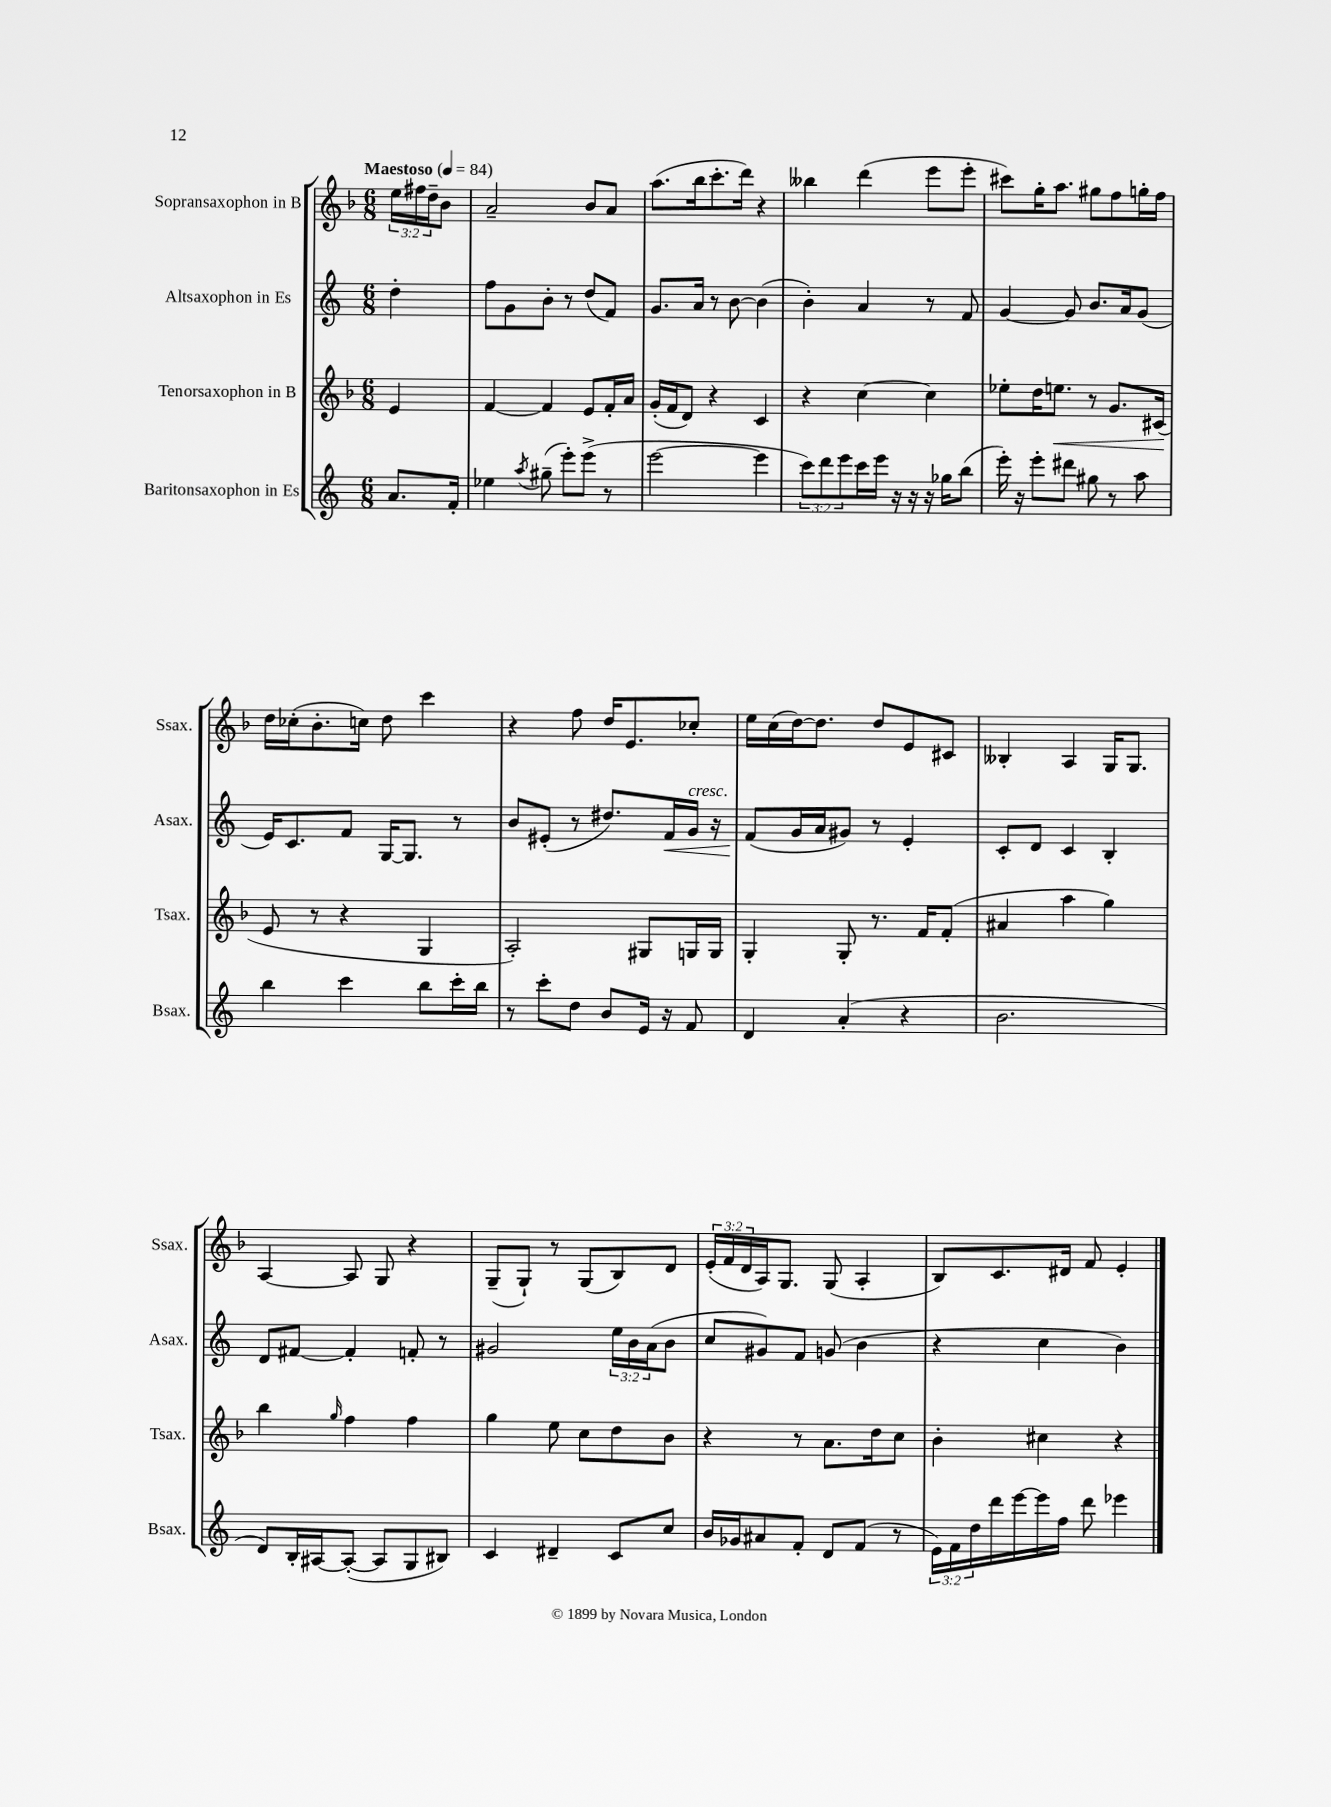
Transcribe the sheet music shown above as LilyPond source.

<<
\new StaffGroup <<
\new Staff = "s0" \with { instrumentName = "Sopransaxophon in B" shortInstrumentName = "Ssax." } {
    \clef treble \key f \major \numericTimeSignature \time 6/8 \override Staff.TupletNumber.text = #tuplet-number::calc-fraction-text \partial 4 \tempo "Maestoso" 4 = 84
    \tuplet 3/2 { e''16 fis''16 d''16-- } bes'8 |
    a'2-- bes'8 a'8 |
    a''8.( bes''16 c'''8.-. d'''16) r4 |
    beses''4 d'''4( e'''8 e'''8-. |
    cis'''8) g''16-. a''8. gis''8 f''8 g''16-. f''16 |
    d''16 ces''16-.( bes'8.-. c''16) d''8 c'''4 |
    r4 f''8 d''16 e'8. ces''8-. |
    e''16 c''16( d''16~) d''8. d''8 e'8 cis'8 |
    beses4-. a4 g16 g8. |
    a4~ a8 g8 r4 |
    g8--( g8-!) r8 g8( bes8) d'8 |
    \tuplet 3/2 { e'16-.( f'16 d'16 } a16) g8. g8( a4-. |
    bes8) c'8. dis'16 f'8 e'4-. \bar "|." |
}
\new Staff = "s1" \with { instrumentName = "Altsaxophon in Es" shortInstrumentName = "Asax." } {
    \clef treble \key c \major \numericTimeSignature \time 6/8 \override Staff.TupletNumber.text = #tuplet-number::calc-fraction-text \partial 4
    d''4-. |
    f''8 g'8 b'8-. r8 d''8( f'8) |
    g'8. a'16 r8 b'8~ b'4( |
    b'4-.) a'4 r8 f'8 |
    g'4~ g'8 b'8. a'16 g'8( |
    e'16) c'8. f'8 g16~ g8. r8 |
    b'8 eis'8-.( r8 dis''8.) f'16\< g'16^\markup { \italic "cresc." } r16 |
    f'8\!( g'16 a'16 gis'8) r8 e'4-. |
    c'8-. d'8 c'4 b4-. |
    d'8 fis'8~ fis'4-. f'8-. r8 |
    gis'2 \tuplet 3/2 { e''16 b'16 a'16( } b'8 |
    c''8 gis'8) f'8 g'8( b'4 |
    r4 c''4 b'4) \bar "|." |
}
\new Staff = "s2" \with { instrumentName = "Tenorsaxophon in B" shortInstrumentName = "Tsax." } {
    \clef treble \key f \major \numericTimeSignature \time 6/8 \partial 4
    e'4 |
    f'4~ f'4 e'8 f'16-. a'16 |
    g'16-.( f'16 d'8) r4 c'4 |
    r4 c''4~ c''4 |
    ees''8-. d''16 e''8.\< r8 g'8. cis'16\!( |
    e'8 r8 r4 g4 |
    a2-.) gis8 g16 g16 |
    g4-. g8-. r8. f'16 f'8-.( |
    ais'4 a''4 g''4) |
    bes''4 \grace { g''16 } f''4 f''4 |
    g''4 e''8 c''8 d''8 bes'8 |
    r4 r8 a'8. d''16 c''8 |
    bes'4-. cis''4 r4 \bar "|." |
}
\new Staff = "s3" \with { instrumentName = "Baritonsaxophon in Es" shortInstrumentName = "Bsax." } {
    \clef treble \key c \major \numericTimeSignature \time 6/8 \override Staff.TupletNumber.text = #tuplet-number::calc-fraction-text \partial 4
    a'8. f'16-. |
    ees''4 \acciaccatura { a''8 } gis''8--( e'''8-.) e'''8->( r8 |
    e'''2~ e'''4 |
    \tuplet 3/2 { c'''8) d'''8 e'''8 } c'''16 e'''16 r16 r16 r16 ges''16 b''8( |
    e'''16-.) r16 e'''8-. dis'''8 gis''8 r8 a''8 |
    b''4 c'''4 b''8 c'''16-. b''16 |
    r8 c'''8-. d''8 b'8 e'16 r16 f'8 |
    d'4 a'4-.( r4 |
    b'2. |
    d'8) b16-. ais16~ ais8~-.( ais8 g8 bis8) |
    c'4 dis'4-- c'8 c''8 |
    b'16 ges'16 ais'8 f'8-. d'8 f'8( r8 |
    \tuplet 3/2 { e'16) f'16 d''16 } d'''16 e'''16~ e'''16 f''16 d'''8 ees'''4 \bar "|." |
}
>>
>>
\layout { \context { \Score \remove "Bar_number_engraver" } }
